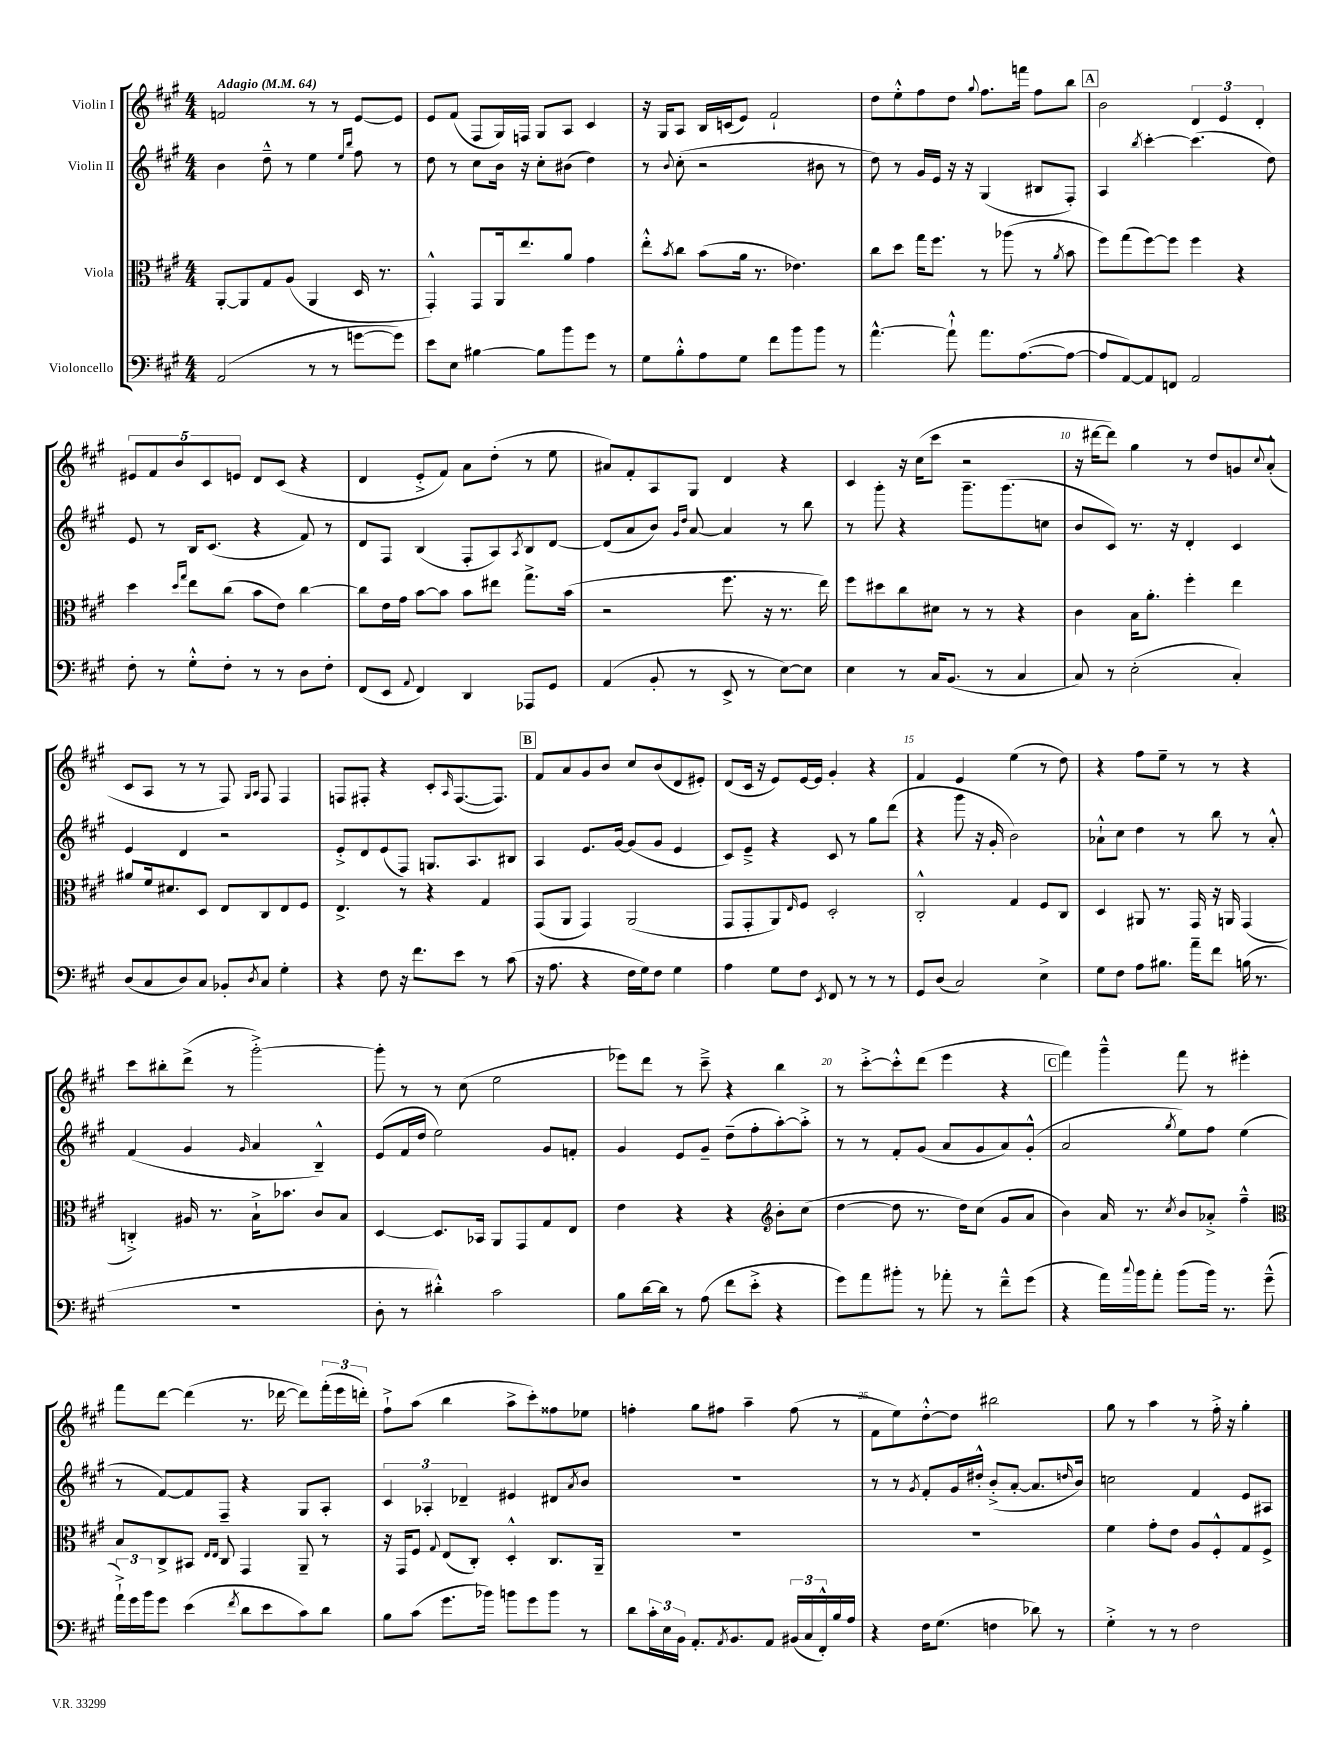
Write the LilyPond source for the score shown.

<<
\new StaffGroup <<
\new Staff = "s0" \with { instrumentName = "Violin I" } {
    \clef treble \key a \major \numericTimeSignature \time 4/4 \tempo "Adagio" 4 = 64
    f'2 r8 r8 e'8~ e'8 |
    e'8 fis'8( fis8 gis16) f16 gis8 a8 cis'4 |
    r16 gis16 a8 b16 c'16( e'8) fis'2-! |
    d''8 e''8-.-^ fis''8 d''8 \appoggiatura { gis''8 } fis''8. f'''16 fis''8 b''8 |
    \mark \markup { \box "A" } b'2 \tuplet 3/2 { d'4 e'4 d'4-. } |
    \tuplet 5/4 { eis'8 fis'8 b'8 cis'8 e'8 } d'8 cis'8( r4 |
    d'4 e'8-.-> fis'8) a'8 d''8-.( r8 e''8 |
    ais'8) fis'8-. a8 gis8 d'4 r4 |
    cis'4 r16 cis''16( cis'''8 r2 |
    r16 dis'''16~ dis'''8) gis''4 r8 d''8 g'8 \appoggiatura { cis''8 } a'8-.-^( |
    cis'8 a8 r8 r8 fis8) \grace { gis16 a16 } fis8 fis4 |
    f8 fis8-. r4 cis'8-. \grace { a16 } fis8.~( fis8.) |
    \mark \markup { \box "B" } fis'8 a'8 gis'8 b'8 cis''8 b'8( d'8 eis'8-.) |
    d'8( cis'16 r16 e'8) e'16~ e'16 gis'4-. r4 |
    fis'4 e'4 e''4( r8 d''8) |
    r4 fis''8 e''8-- r8 r8 r4 |
    cis'''8 bis''8-. d'''8->( r8 gis'''2~-.->) |
    gis'''8-. r8 r8 cis''8( e''2 |
    ees'''8) d'''8 r8 cis'''8---> r4 b''4 |
    r8 cis'''8~-.-> cis'''8-.-^ d'''8( e'''4 r4 |
    \mark \markup { \box "C" } fis'''4) gis'''4---^ fis'''8 r8 eis'''4-. |
    fis'''8 d'''8~ d'''4( r8. des'''16~ des'''8) \tuplet 3/2 { fis'''16-.( e'''16 d'''16-.) } |
    fis''8-!-> a''8( b''4 a''8-> cis'''8-.) fisis''8 ees''8 |
    f''4-. gis''8 fis''8 a''4-- fis''8( r8 |
    fis'8 e''8) d''8~-.-^ d''8 bis''2 |
    gis''8 r8 a''4 r8 fis''16-.-> r16 gis''4-. \bar "|." |
}
\new Staff = "s1" \with { instrumentName = "Violin II" } {
    \clef treble \key a \major \numericTimeSignature \time 4/4
    b'4 d''8---^ r8 e''4 \grace { e''16 b''16 } fis''8 r8 |
    d''8 r8 cis''8 b'16 r16 cis''8-. bis'8( d''4) |
    r8 \appoggiatura { b'8 } cis''8-.( r2 bis'8 r8 |
    d''8) r8 gis'16 e'16 r16 r16 gis4( bis8 fis8-.) |
    \mark \markup { \box "A" } a4 \acciaccatura { b''8 } cis'''4~-. cis'''4.( d''8) |
    e'8 r8 b16 cis'8.( r4 fis'8) r8 |
    d'8 fis8 b4( fis8-. a8) \acciaccatura { a8 } b8 d'8~ |
    d'8( a'8 b'8) \grace { gis'16 d''16 } a'8~ a'4 r8 b''8 |
    r8 gis'''8-. r4 gis'''8.-- gis'''8.( c''8 |
    b'8 cis'8) r8. r16 d'4-. cis'4 |
    e'4 d'4 r2 |
    e'8-.-> d'8 e'8( fis8) g8. a8. bis8 |
    \mark \markup { \box "B" } a4 e'8. gis'16~ gis'8( gis'8 e'4 |
    cis'8) e'8---> r4 cis'8 r8 gis''8 d'''8( |
    r4 gis'''8 r16 gis'16-. b'2) |
    aes'8-!-^ cis''8 d''4 r8 b''8 r8 aes'8-.-^ |
    fis'4( gis'4 \grace { gis'16 } a'4 b4---^) |
    e'8( fis'16 d''16 e''2) gis'8 f'8-. |
    gis'4 e'8 gis'8-- d''8--( fis''8-. a''8~-.) a''8-.-> |
    r8 r8 fis'8-. gis'8( a'8 gis'8 a'8) gis'8-.-^( |
    \mark \markup { \box "C" } a'2 \acciaccatura { gis''8 } e''8) fis''8 e''4( |
    r8 fis'8~) fis'8 fis8-- r4 gis8 a8-. |
    \tuplet 3/2 { cis'4 aes4-. des'4-- } eis'4 dis'8 \acciaccatura { a'8 } b'8 |
    R1 |
    r8 r8 \acciaccatura { gis'8 } fis'8-. gis'16 dis''16-.-^ b'8-.->( a'8~-. a'8. \grace { d''16 } b'16) |
    c''2 fis'4 e'8 ais8 \bar "|." |
}
\new Staff = "s2" \with { instrumentName = "Viola" } {
    \clef alto \key a \major \numericTimeSignature \time 4/4
    a,8~-. a,8 gis8 a8( a,4 d16 r8. |
    gis,4-.-^) gis,8 a,16 e''8. a'8 gis'4 |
    e''8-.-^ \acciaccatura { b'8 } cis''8 b'8( a'16 r8. ees'4.) |
    cis''8 d''8 gis''16 fis''8. r8 aes''8( r8 \acciaccatura { a'8 } b'8 |
    \mark \markup { \box "A" } fis''8) gis''8( fis''8~) fis''8 fis''4 r4 |
    d''4 \grace { d''16 gis''16 } e''8 cis''8( b'8 e'8) cis''4~ |
    cis''8 e'16 gis'16 b'8~ b'8 b'8 eis''8 gis''8.-> b'16( |
    r2 fis''8. r16 r8. e''16) |
    fis''8 dis''8 cis''8 dis'8 r8 r8 r4 |
    cis'4 b16 a'8.-. fis''4-. e''4 |
    ais'8 fis'16 dis'8. d8 e8 cis8 e8 fis8 |
    e4.-> r8 r4 gis4 |
    \mark \markup { \box "B" } gis,8( a,8 gis,4) a,2( |
    gis,8 gis,8-. a,8) \grace { e16 } fis8 d2-. |
    cis2-.-^ gis4 fis8 cis8 |
    d4 ais,8 r8. gis,16 r16 a,16 gis,4( |
    c4-.->) ais16 r8. b16-!-> bes'8. cis'8 b8 |
    d4~ d8. bes,16 a,8 gis,8 gis8 e8 |
    e'4 r4 r4 \clef treble b'8-. cis''8( |
    d''4~ d''8 r8. d''16) cis''8( gis'8 a'8 |
    \mark \markup { \box "C" } b'4) a'16 r8. \acciaccatura { cis''8 } b'8 aes'8-.-> fis''4---^ |
    \clef alto b8 cis8-> bis,8 \grace { e16 e16 } cis8 gis,4 a,8-- r8 |
    r16 gis,16 fis8 \appoggiatura { gis8 } e8( cis8-.) d4-.-^ cis8. a,16-- |
    R1 |
    R1 |
    fis'4 gis'8-. e'8 a8 fis8-.-^ gis8 fis8-> \bar "|." |
}
\new Staff = "s3" \with { instrumentName = "Violoncello" } {
    \clef bass \key a \major \numericTimeSignature \time 4/4
    a,2( r8 r8 g'8~ g'8) |
    e'8 e8 bis4~ bis8 b'8 gis'8 r8 |
    gis8 b8-.-^ a8 gis8 fis'8 b'8 b'8 r8 |
    a'4.~-^ a'8-!-^ a'8. a8.~( a8~ |
    \mark \markup { \box "A" } a8 a,8~) a,8 f,8 a,2 |
    fis8-. r8 gis8-.-^ fis8-. r8 r8 d8 fis8-. |
    fis,8( e,8 \appoggiatura { a,8 } fis,4) d,4 aes,,8 gis,8 |
    a,4( b,8-. r8 e,8-> r8 e8~) e8 |
    e4 r8 cis16 b,8.( r8 cis4 |
    cis8) r8 e2-.( cis4-.) |
    d8( cis8 d8) cis8 bes,8-. \acciaccatura { d8 } cis8 gis4-. |
    r4 fis8 r16 fis'8. e'8 r8 cis'8( |
    \mark \markup { \box "B" } r16 a8. r4 fis16 gis16) fis8 gis4 |
    a4 gis8 fis8 \acciaccatura { e,8 } fis,8 r8 r8 r8 |
    gis,8 d8( cis2) e4-> |
    gis8 fis8 a8 bis8. a'16-- fis'8 b16( r8. |
    R1 |
    d8-. r8 dis'4-.-^) cis'2 |
    b8 d'16~ d'16 r8 a8( fis'8 e'8-.-> r4 |
    gis'8) a'8 bis'8-. r8 aes'8-. r8 fis'8---^ gis'8( |
    \mark \markup { \box "C" } r4 a'16) \appoggiatura { cis''8 } b'16 a'8-. b'8( b'16) r8. gis'8---^( |
    \tuplet 3/2 { a'16-!->) gis'16 b'16 } gis'8 e'4( \acciaccatura { fis'8 } d'8 e'8 cis'8) d'8 |
    b8 cis'8( gis'8. bes'16) b'8 gis'8 b'8 r8 |
    d'8 \tuplet 3/2 { cis'16-. e16 b,16 } a,8.-. \acciaccatura { a,8 } b,8. a,8 \tuplet 3/2 { bis,16( cis16 fis,16-.-^) } b16 a16 |
    r4 fis16 gis8.( f4 des'8) r8 |
    gis4-.-> r8 r8 fis2 \bar "|." |
}
>>
>>
\layout { \context { \Score \override BarNumber.break-visibility = ##(#f #t #t) barNumberVisibility = #(every-nth-bar-number-visible 5) } }
